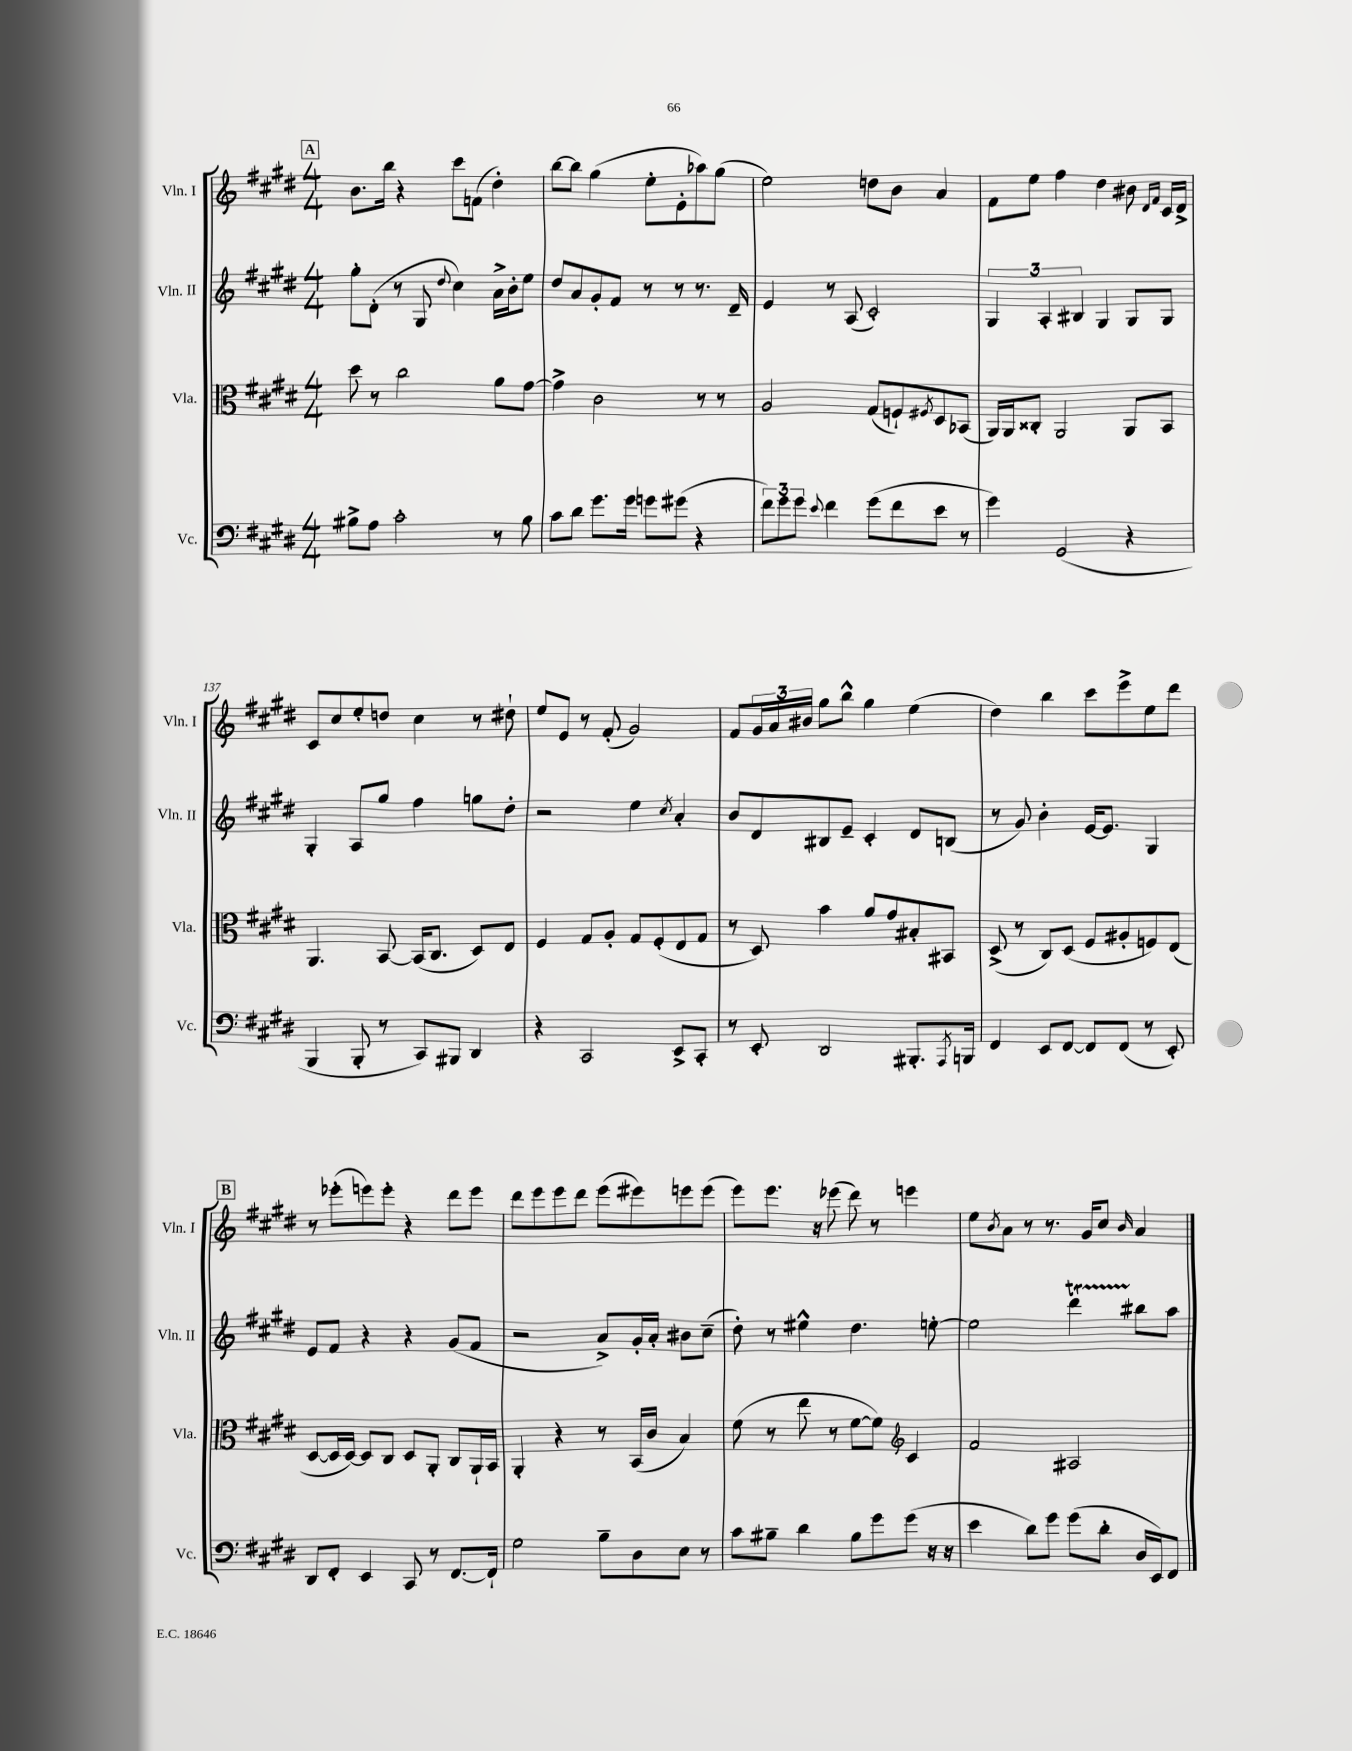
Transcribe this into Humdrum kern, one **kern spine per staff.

**kern	**kern	**kern	**kern
*staff4	*staff3	*staff2	*staff1
*clefF4	*clefC3	*clefG2	*clefG2
*k[f#c#g#d#]	*k[f#c#g#d#]	*k[f#c#g#d#]	*k[f#c#g#d#]
*M4/4	*M4/4	*M4/4	*M4/4
8B#^	8dd#	8gg#'	8.b
8A	8r	(8d#'	.
.	.	.	16bb
2c#'	2cc#	8r	4r
.	.	8G#	.
.	.	8qqdd#	.
.	.	4cc#)	8ccc#
.	.	.	(8f
8r	8a	16a^	4dd#')
.	.	16b'	.
8B#	[8g#	8ee	.
=	=	=	=
8c#	4g#^]	8dd#	[8bb
8d#	.	8a	8bb]
8.g#	2c#	8g#'	(4gg#
.	.	8f#	.
16g#	.	.	.
8g	.	8r	8ee'
(8g#	.	8r	8e'
4r	8r	8.r	8aa-)
.	8r	.	(8gg#
.	.	16d#~	.
=	=	=	=
12f#)	2A	4e	2ee)
12g#	.	.	.
12g#	.	.	.
8qqe	.	.	.
4f#	.	8r	.
.	.	(8A	.
(8g#	(8G#	2c#')	8dd
8f#	8F`)	.	8b
.	8qF#	.	.
8e	8D#	.	4a
8r	(8BB-	.	.
=	=	=	=
4g#)	16AA)	6G#	8f#
.	16AA	.	.
.	8C##'	.	8ee
.	.	6A'	.
(2GG#	2AA	.	4ff#
.	.	6B#	.
.	.	4G#	4dd#
4r	8AA	8G#	8b#
.	.	.	16qqd#
.	.	.	16qqf#
.	8BB	8G#	16c#
.	.	.	16d#^
=	=	=	=
4BBB	4.AA	4G#'	8c#
.	.	.	8cc#
8BBB'	.	8A	8ee'
8r	[8BB	8gg#	8dd
8CC#)	(16BB]	4ff#	4cc#
.	8.C#	.	.
8BBB#	.	.	.
4DD#	8D#)	8gg	8r
.	8E	8dd#'	8dd#`
=	=	=	=
4r	4F#	2r	8ee
.	.	.	8e
2CC#	8G#	.	8r
.	8A'	.	(8f#'
.	8G#	4ee	2g#)
.	(8F#'	.	.
.	.	8qcc#	.
8EE^	8E	4a'	.
8CC#'	8G#	.	.
=	=	=	=
8r	8r	8b	8f#
8EE'	8D#)	8d#	24g#
.	.	.	24a
.	.	.	24b#
2DD#	4b	8B#	8gg#
.	.	8e~	8bb^^
.	8a	4c#'	4gg#
.	8g#	.	.
8.BBB#'	8B#'	8d#	(4ee
.	8BB#	(8B	.
8qAAA	.	.	.
16BBB	.	.	.
=	=	=	=
4FF#	(8D#^	8r	4dd#)
.	8r	8g#)	.
8EE	8C#)	4b'	4bb
[8FF#	(8D#	.	.
8FF#]	8F#	[16e	8ccc#
.	.	8.e]	.
(8FF#	8A#'	.	8eee^
8r	8F)	4G#	8ee
8EE')	(8E	.	8ddd#
=	=	=	=
8DD#	[8D#	8e	8r
8FF#'	16D#]	8f#	(8eee-'
.	[16D#)	.	.
4EE	8D#]	4r	8eee)
.	8C#	.	8eee'
8CC#	8D#	4r	4r
8r	8AA'	.	.
[8.FF#	8C#	(8g#	8ddd#
.	16AA`	8f#	8eee
16FF#`]	16BB	.	.
=	=	=	=
2G#	4AA'	2r	8ddd#
.	.	.	8eee
.	4r	.	8eee
.	.	.	8ddd#
8B~	8r	8a^)	(8eee
8D#	(16BB	16g#'	8eee#)
.	16c#	16a'	.
8E	4B)	8b#	8eee
8r	.	(8cc#~	(8eee
=	=	=	=
8c#	(8f#	8dd#')	8eee)
8B#~	8r	8r	8.eee
4d#	8ee	4ee#^^	.
.	.	.	16r
.	8r	.	(8eee-
8B#	[8f#	4.dd#	8ddd#)
8g#	8f#])	.	8r
*	*clefG2	*	*
(8g#	4c#	.	4eee
16r	.	[8ee'	.
16r	.	.	.
=	=	=	=
4e	2f#	2ee]	8ee
.	.	.	8qb
.	.	.	8a
8d#)	.	.	8r
8g#	.	.	8.r
(8g#	2A#	4ddd#	.
.	.	.	16g#
8d#'	.	.	8cc#
.	.	.	16qqb
16D#	.	8bb#	4a
16EE)	.	.	.
8FF#	.	8aa	.
==	==	==	==
*-	*-	*-	*-
